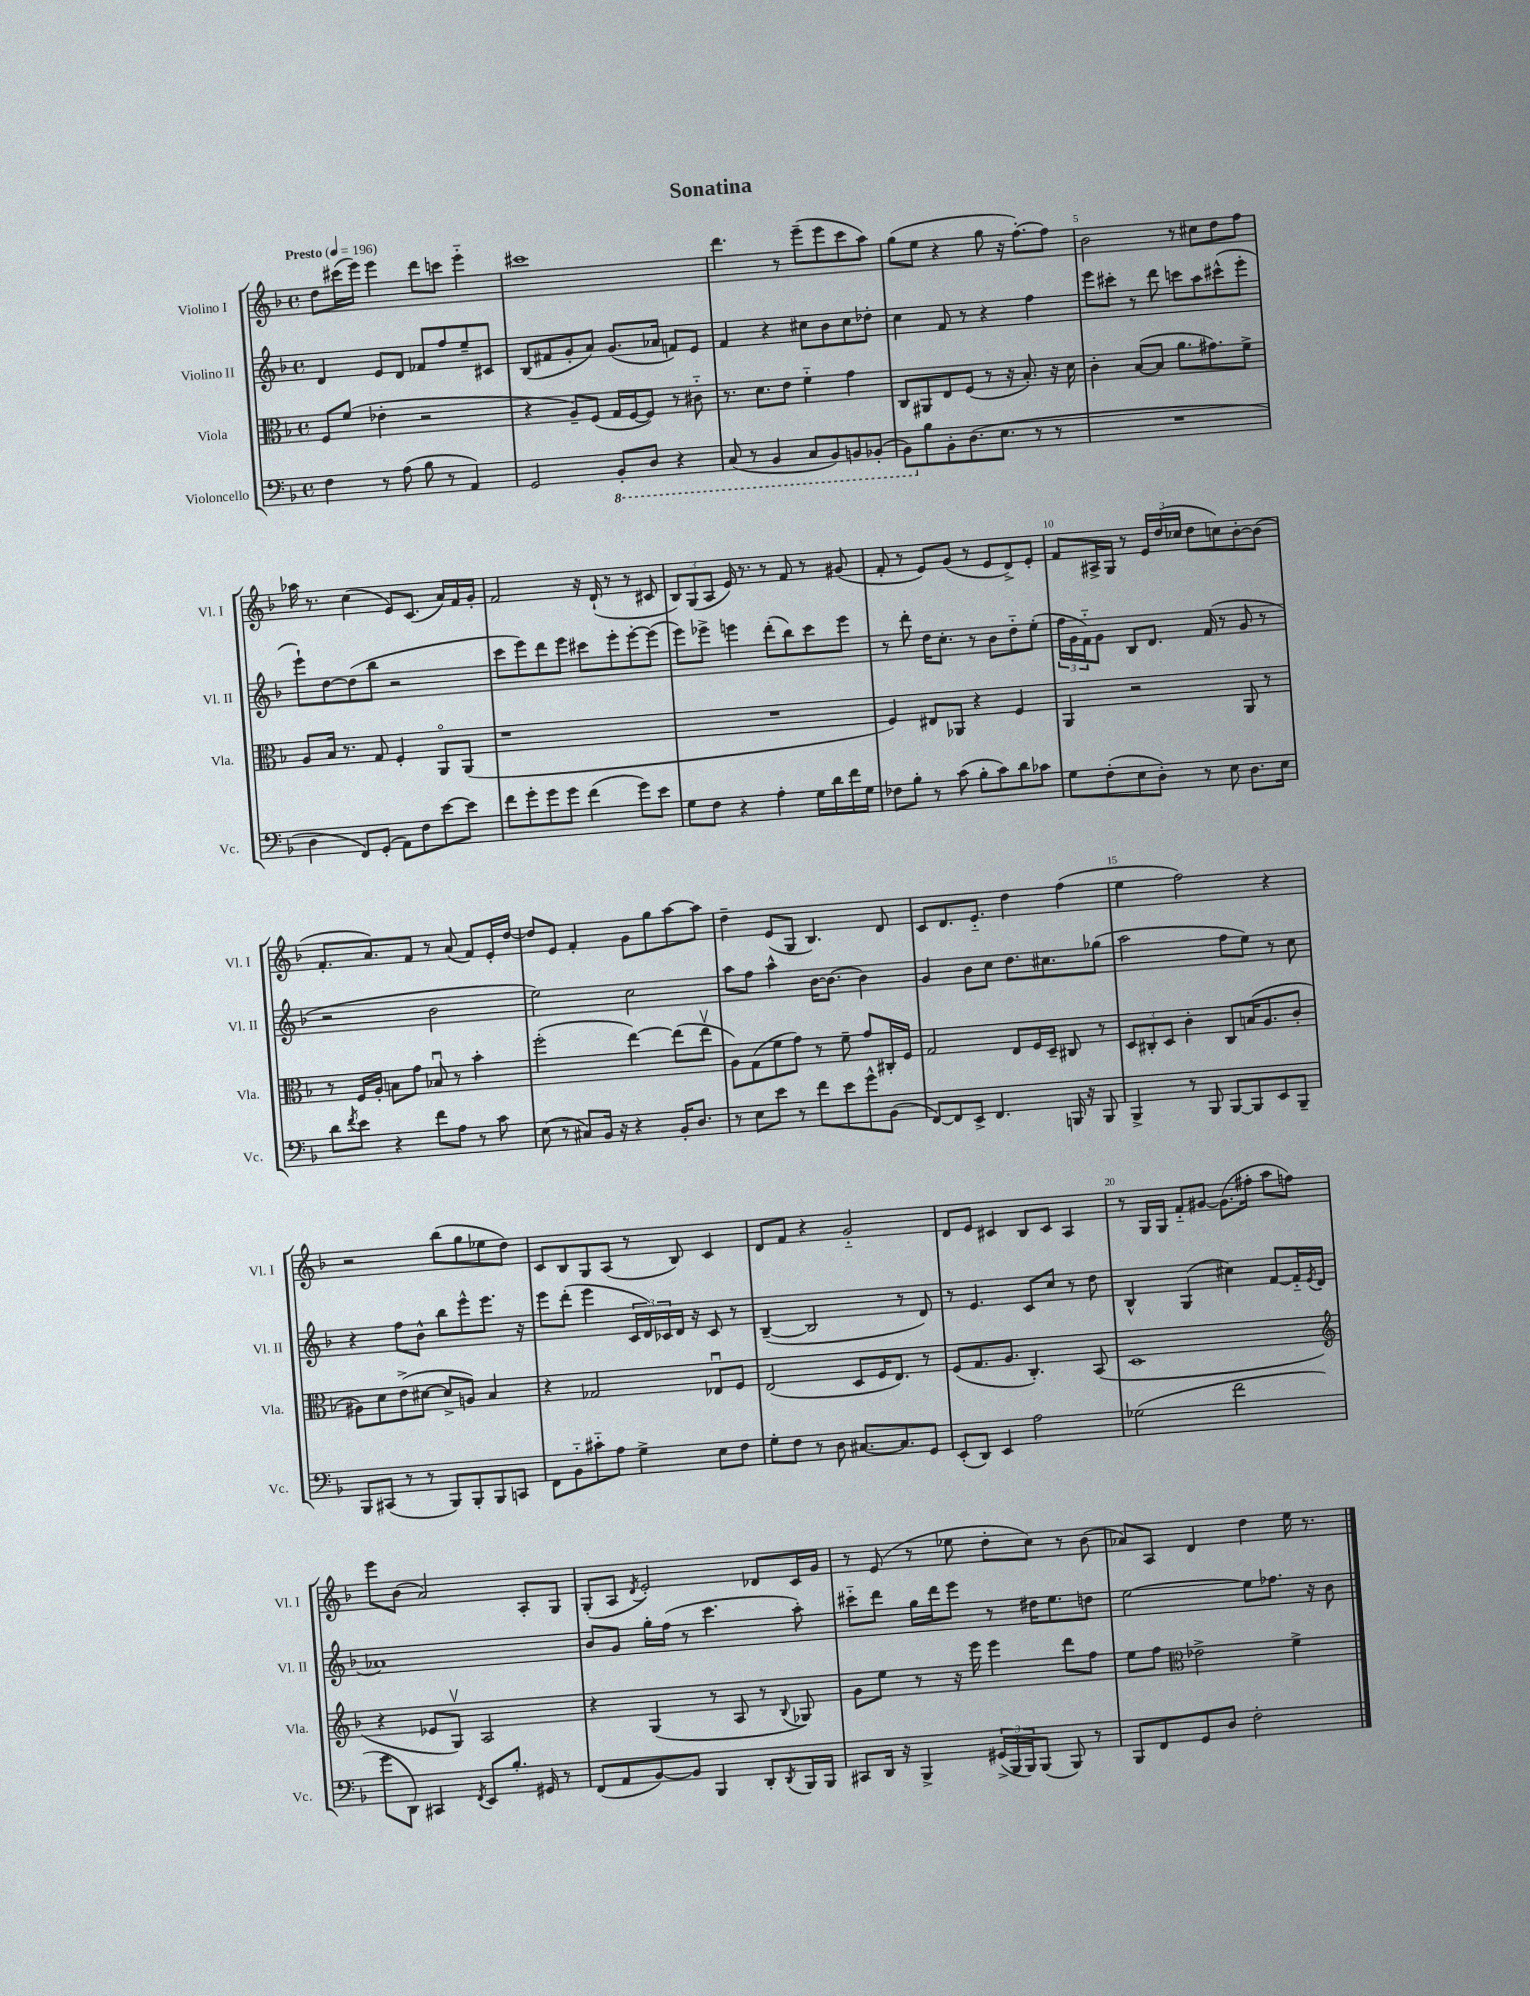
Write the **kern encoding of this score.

**kern	**kern	**kern	**kern
*part4	*part3	*part2	*part1
*staff4	*staff3	*staff2	*staff1
*I"Violoncello	*I"Viola	*I"Violino II	*I"Violino I
*I'Vc.	*I'Vla.	*I'Vl. II	*I'Vl. I
*clefF4	*clefC3	*clefG2	*clefG2
*k[b-]	*k[b-]	*k[b-]	*k[b-]
*M4/4	*M4/4	*M4/4	*M4/4
*met(c)	*met(c)	*met(c)	*met(c)
*MM196	*MM196	*MM196	*MM196
=1	=1	=1	=1
!	!	!	!LO:TX:a:B:t=Presto
4F\	8F/L	4d/	8dd\L
.	(8f/J	.	(16ccc#X\L
.	.	.	16eee\JJ)
8r	4e-X'\	8e/L	4eee\
(8A\	.	8d/J	.
8B-\	2r	8f-X/L	8ddd\L
8r	.	8ff/	8cccn\J
4AA/)	.	8ee~/	4eee\
.	.	8c#X/J	.
=2	=2	=2	=2
2GG/	4r	(8B-/L	1ccc#X
.	.	8f#X/	.
.	8A~/L)	8g'/	.
.	(8F/J	8a/J)	.
*8ba	*	*	*
8BBB-'/L	16G/LL	(8.g/L	.
.	[16F/J	.	.
8DD/J	8F/J])	.	.
.	.	16a-X/Jk	.
4r	8r	8fn/L)	.
.	8c#X\	8e/J	.
=3	=3	=3	=3
(8CC/	8.r	4f/	4.ddd\
8r	.	.	.
.	8.d\L	.	.
4BBB-/	.	4r	.
.	8e\J	.	8r
8CC/L	4f\	8cc#X\L	(8eee~\L
8BBB-/)	.	8b-\	8eee\
8BBBn/	4g\	8cc#\	8ccc\
(8BBB-X'/J	.	8dd-X'\J	8aa\J)
=4	=4	=4	=4
8BBB-\L)	8C/L	4cc\	(8gg\L
*X8ba	*	*	*
8B-\	8AA#X/	.	8ee\J
8BB-'\	8E/	8f/	4r
(8.D\	(8F/J	8r	.
.	8r	4r	8gg\
8.E\J	.	.	.
.	16r	.	16r
.	8.B-'/)	.	[8.ff'\L)
8r	.	4ff\	.
8r	16r	.	8ff\J]
.	16d\	.	.
=5	=5	=5	=5
1r	4c'\	8eee\L	2b-\
.	.	8ccc#X'\J	.
.	([8B-/L	8r	.
.	8B-/J]	8ddd\	.
.	8.a\L	8cccn\L	8r
.	.	8aa\	8cc#X\L
.	8.g#X\)	.	.
.	.	(8ccc#X^^\	8dd\
.	8f^\J	8eee'\J	8ff\J
!!LO:LB:g=z
=6	=6	=6	=6
4D\	8A/L	8eee`\L)	16aa-X\
.	.	.	8.r
.	16B-/Jk	[8dd\	.
.	8.r	.	.
8FF/L)	.	(8dd\]	(4cc\
(8GG'/J	8G/	8bb-\J	.
8AA\L)	4F'/	2r	8e/L)
8F\	.	.	(8.c/J
[8e\	8AA/L	.	.
.	.	.	16a/LL)
8e\J]	(8AA/J	.	16f/
.	.	.	16g'/JJ
=7	=7	=7	=7
8f\L	1r	8ccc\L	2f/
8g'\	.	8eee\)	.
8g\	.	8ddd\	.
8g\J	.	8eee\J	.
(4f\	.	8ccc#X\L	16r
.	.	.	(16d`/
.	.	8eee'\	8r
8g\L)	.	[8eee'\	8r
8e\J	.	(8eee\J]	8c#X/
=8	=8	=8	=8
8G\L	1r	8eee\L)	12B-/L)
.	.	.	(12G/
8F\J	.	8eee-X^\J	.
.	.	.	12A/J
4r	.	4eeen\	16e/)
.	.	.	8.r
4A'\	.	(8ddd'\L	8r
.	.	8bb-\)	8f/
16G\LL	.	8ccc\	8r
16d\	.	.	.
16f\	.	8eee\J	(8g#X/
16G\JJ	.	.	.
=9	=9	=9	=9
8F-X\L	4F/)	8r	8f'/
8B-'\J	.	8ddd'\	8r
8r	8E#X/L	16dd\KL	8e/L)
.	.	8.cc'\J	.
(8c\	8AA-X/J	.	(8g/J
8B-'\L	4r	8r	8r
8c\)	.	8b-\L	8e/L
8d\	4F/	8dd\	8d^/)
8c-X\J	.	(8ee'\J	8e'/J
=10	=10	=10	=10
8G\L	4AA/	24ff\LL	8f/L
.	.	24g\	.
.	.	24f\J)	.
(8F'\	.	8g\J	16A#X^/L
.	.	.	16G/JJ
8E\	2r	8B-/L	8r
8D'\J)	.	8.d/J	24e/LL
.	.	.	(24dd/
.	.	.	24cc-X/JJ
8r	.	.	8dd\L
.	.	(16f/	.
8E\	.	8r	8ccn\)
8.D\L	8AA/	8g/	[8b-'\
.	8r	8r	(8b-\J]
16E\Jk	.	.	.
!!LO:LB:g=z
=11	=11	=11	=11
8d\L	8r	2r	8.f'/L
8qf/	.	.	.
8e\J	16F/LL	.	.
.	16A'/JJ	.	8.a/)
4r	8Bn\L	.	.
.	8g\J	.	8f/J
8f\L	8B-Xu/	2b-\	8r
8A\J	8r	.	(8a/
8r	4b-'\	.	8f/L)
8c\	.	.	16e'/L
.	.	.	[16dd/JJ
=12	=12	=12	=12
(8E\	(2ff'\	2ee\)	8dd/L]
8r	.	.	8e/J
8C#X/L)	.	.	4f'/
16BB-/Jk	.	.	.
16r	.	.	.
4r	[4ee\)	2cc\	8g\L
.	.	.	8gg\
16BB-'/KL	(8ee\L]	.	[8aa\
8.D/J	.	.	.
.	8eev\J	.	8aa\J]
=13	=13	=13	=13
8r	8A\L)	8aa\L	4dd~\
8E\L	(8G\	8ff\J	.
8e\J	8f\	4aa^^\	(8e/L
8r	8g\J)	.	8G/J
8f\L	8r	[16b-\KL	4.B-/)
.	.	8.b-\J_	.
8e\	8f~\	.	.
8g^^\	8g/L	4b-\]	.
(8BB-\J	16C#X'/L	.	8d/
.	16F/JJ	.	.
=14	=14	=14	=14
[8FF/L)	2G/	4g/	8c/L
8FF/]	.	.	8.d/
8EE^/J	.	8b-\L	.
.	.	.	8.e/J
4.FF/	.	8cc\J	.
.	8E/L	8.dd\L	4dd\
.	16F/L	.	.
.	16D~/JJ	8.cc#X\	.
16BBBn/	8C#X/	.	(4ff\
16r	.	.	.
8BBB/	8r	(8gg-X\J	.
=15	=15	=15	=15
4BBB-^/	12D/L	2aa\	4ee\
.	12C#X'/	.	.
.	12D/J	.	.
8r	4c'\	.	2ff\)
8BBB-/	.	.	.
[8BBB-/L	8C#/L	8ff\L	.
8BBB-/]	(16Bn/K	8ee\J)	.
.	8.A/	.	.
8EE/	.	8r	4r
8BBB-~/J	8c'/J	8cc\	.
!!LO:LB:g=z
=16	=16	=16	=16
8BBB-/L	8A#X\L)	4r	2r
(8CC#X/J	8d\	.	.
8r	(8e^\	8ff\L	.
8r	[8d#X\J	8b-^^\J	.
8BBB-/L)	8d#^/L]	8bb-\L	(8bb-\L
8BBB-'/	8An/J)	8eee^^\	8gg\
8BBB-/	4B-/	8.eee\J	8ee-X\
8CCn/J	.	.	8dd\J)
.	.	16r	.
=17	=17	=17	=17
8FF\L	4r	8eee\L	8c/L
8BB-\	.	(8ddd'\J	8B-/
8c#X\	2G-X/	4eee\	8G/
8A\J	.	.	(8A/J
4G^\	.	24c/LL	8r
.	.	24d/)	.
.	.	24c-X/	.
.	.	16d/JJ	8B-/)
.	.	16r	.
8E\L	8E-Xu/L	8c-/	4c/
8F\J	8F/J	8r	.
=18	=18	=18	=18
8G'\L	(2E/	([4B-~/	8d/L
8F\J	.	.	8f/J
8r	.	2B-/]	4r
8D\	.	.	.
[8.C#X/L	8D/L	.	2g/
.	16F/K	.	.
8.C#/]	8.E/J)	.	.
.	.	8r	.
8GG/J	8r	8d/)	.
=19	=19	=19	=19
(8EE'/L	(8F/L	8r	8d/L
8DD/J)	8.G/	4.e/	8e/J
4EE/	.	.	4c#X/
.	8.A/J	.	.
2A\	4.C'/)	8c/L	8B-/L
.	.	8cc/J	8c#/J
.	.	8r	4A/
.	(8BB-/	8dd\	.
=20	=20	=20	=20
(2G-X\	1D	4B-^^/	8r
.	.	.	16G/LL
.	.	.	16G/JJ
.	.	(4G/	8f/L
.	.	.	[8g#X/J
2f\	.	4cc#X\)	(8.g#\L]
.	.	.	16ff#X'\Jk
.	.	[8f/L	8aa\L
.	.	16f/L]	8ffn\J)
.	.	8qe/	.
.	.	(16d/JJ	.
!!LO:LB:g=z
=21	=21	=21	=21
*	*clefG2	*	*
8g\L	4r	1a-X)	8eee\L
8DD\J)	.	.	(8b-\J
4CC#X/	8e-X/L	.	2a/)
.	8Gv/J)	.	.
8qFF/	.	.	.
8EE/L	2A/	.	.
8.B-'/J	.	.	.
.	.	.	8A'/L
16GG#X/	.	.	.
8r	.	.	8G/J
=22	=22	=22	=22
(8FF/L	4r	8b-/L	(8G'/L
8AA/	.	8g/J	8A/J
.	.	.	8qd/
[8BB-/)	(4G/	16gg'\LL	2e'/)
.	.	(16ff\JJ	.
8BB-/J]	.	8r	.
4BBB-/	8r	4.ccc\	.
.	8A/	.	.
8DD'/L	8r	.	8d-X/L
8qDD/	8qqB-/	.	.
16BBB-/L	8G-X/)	8aa'\)	16c/L
16BBB-/JJ	.	.	16g/JJ
=23	=23	=23	=23
8CC#X/L	8g\L	8ccc#X\L	8r
16DD/Jk	8ee\J	8ddd\J	(8e/
16r	.	.	.
4BBB-^/	8r	16gg\LL	8r
.	.	16ddd\J	.
.	16r	8eee\J	8ee-X\
.	16eee\	.	.
(24GG#X^/LL	4eee\	8r	8dd'\L
24BBB-/	.	.	.
24BBB-/J)	.	.	.
(8BBB-/J	.	16dd#X\KL	8cc\J)
.	.	8.ee\	.
8BBB-/)	8ddd\L	.	8r
8r	8ff\J	8ddn\J	(8b-\
=24	=24	=24	=24
8BBB-/L	8ee\L	[2ee\	8a-X/L)
8FF/	8ff\J	.	8A/J
*	*clefC3	*	*
8GG/	2e-X^\	.	4d/
8D/J	.	.	.
2F'\	.	8ee\L]	4dd\
.	.	8.ff-X\J	.
.	4f^\	.	16ee\
.	.	16r	8.r
.	.	8b-\	.
==	==	==	==
*-	*-	*-	*-
